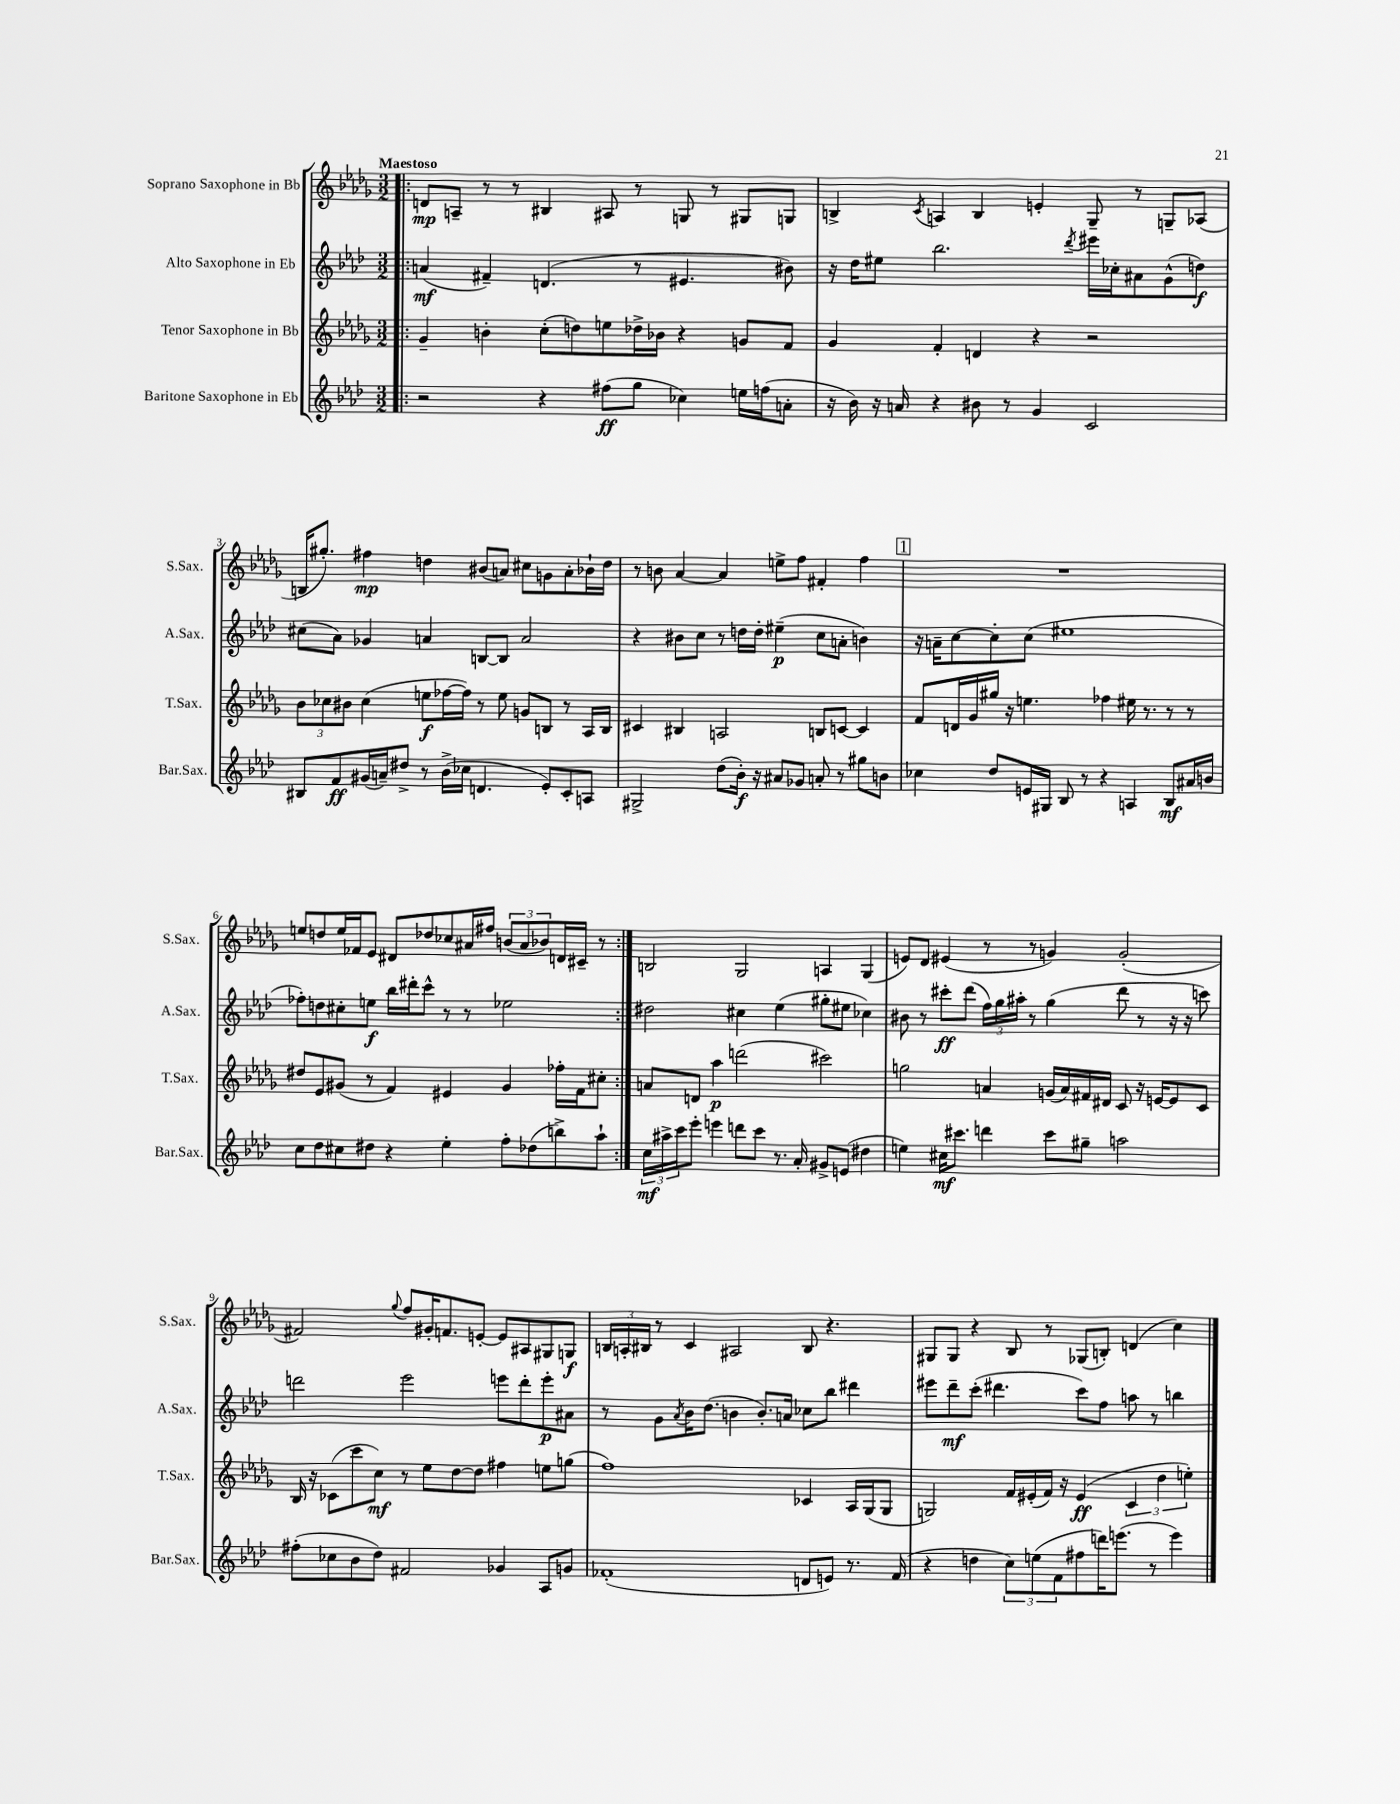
<<
\new StaffGroup <<
\new Staff = "s0" \with { instrumentName = "Soprano Saxophone in Bb" shortInstrumentName = "S.Sax." } {
    \clef treble \key des \major \numericTimeSignature \time 3/2 \tempo "Maestoso"
    \repeat volta 2 { \bar ".|:" d'8\mp a8-- r8 r8 bis4 ais8 r8 g8 r8 gis8 g8 |
    b4-> \acciaccatura { c'8 } a4 b4 e'4-. ges8-- r8 g8-- aes8( |
    b16 gis''8.-.) fis''4\mp d''4 bis'8( a'8) cis''8 g'8 a'8-. bes'16-! d''16 |
    r8 b'8 aes'4~ aes'4 e''8-> f''8 fis'4-. f''4 |
    \mark \markup { \box "1" } R1. |
    e''8 d''8 e''16 fes'16 ees'8 dis'8 des''8 ces''8 ais'16 fis''16 \tuplet 3/2 { b'8( ais'8 bes'8) } d'16 cis'16-- r8 | }
    b2 ges2 a4 ges4( |
    e'8) des'8 eis'4( r8 r8 g'4) g'2-.( |
    fis'2) \appoggiatura { ges''8 } f''8 gis'16-. f'8. e'8~-. e'8 ais8 gis8 g8\f |
    \tuplet 3/2 { b16 a16-. bis16 } r8 c'4 ais2 bis8 r4. |
    gis8 gis8 r4 bes8 r8 ges8( b8-.) d'4( c''4) \bar "|." |
}
\new Staff = "s1" \with { instrumentName = "Alto Saxophone in Eb" shortInstrumentName = "A.Sax." } {
    \clef treble \key aes \major \numericTimeSignature \time 3/2
    \repeat volta 2 { \bar ".|:" a'4\mf( fis'4--) d'4.( r8 eis'4. bis'8) |
    r16 des''16 eis''8 bes''2. \acciaccatura { des'''8 } eis'''16 ces''16-. ais'8 g'8-^( d''8\f) |
    cis''8( aes'8) ges'4 a'4 b8~ b8 a'2 |
    r4 bis'8 c''8 r8 d''16 d''16-. eis''4--\p( c''8 a'8-. b'4) |
    \mark \markup { \box "1" } r16 a'16-- c''8~ c''8-. c''8( eis''1 |
    fes''8-.) d''8 cis''8-. e''8\f bes''16 dis'''16-. c'''8-^ r8 r8 ees''2 | }
    dis''2 cis''4 ees''4( gis''8-. eis''8 ces''4) |
    bis'8 r8 cis'''8-.\ff des'''8( \tuplet 3/2 { f''16) g''16 ais''16-. } r8 g''4( des'''8 r8 r16 r16 c'''8) |
    d'''2 ees'''2 e'''8 d'''8-. e'''8-.\p ais'8 |
    r8 g'8 \acciaccatura { aes'8 } bes'16 des''8.( b'4 b'8.-.) a'16 ces''8 bes''8 dis'''4 |
    eis'''8 des'''8--\mf c'''8-.( dis'''4. c'''8) f''8 a''8 r8 b''4 \bar "|." |
}
\new Staff = "s2" \with { instrumentName = "Tenor Saxophone in Bb" shortInstrumentName = "T.Sax." } {
    \clef treble \key des \major \numericTimeSignature \time 3/2
    \repeat volta 2 { \bar ".|:" ges'4-- b'4-. c''8-.( d''8) e''8 des''16-> bes'16 r4 g'8 f'8 |
    ges'4 f'4-. d'4 r4 r2 |
    \tuplet 3/2 { bes'8 ces''8 bis'8 } ces''4( e''8\f fes''16~ fes''16) r8 e''8 g'8 b8 r8 aes16 b16 |
    cis'4 bis4 a2 b8 c'8~ c'4 |
    \mark \markup { \box "1" } f'8 d'16 ges'16 gis''16 r16 e''4. fes''4 eis''16 r8. r8 r8 |
    dis''8 ees'8 gis'8( r8 f'4) eis'4 gis'4 fes''16-. f'16 cis''8-. | }
    a'8 d'8 aes''4\p d'''2( cis'''2) |
    g''2 a'4 g'16( a'16) fis'16 dis'16 c'8 r16 e'16~ e'8 c'8 |
    bes16 r16 ces'8( c'''8 c''8\mf) r8 ees''8 des''8~ des''8 fis''4 e''8 g''8( |
    f''1) ces'4 aes16 ges16( ges8 |
    g2) f'16 eis'16-.( f'16) r16 eis'4\ff( \tuplet 3/2 { c'4 des''4 e''4-.) } \bar "|." |
}
\new Staff = "s3" \with { instrumentName = "Baritone Saxophone in Eb" shortInstrumentName = "Bar.Sax." } {
    \clef treble \key aes \major \numericTimeSignature \time 3/2
    \repeat volta 2 { \bar ".|:" r2 r4 fis''8\ff( g''8 ces''4) e''16 f''16( a'8-. |
    r16 bes'16) r16 a'16 r4 bis'8 r8 g'4 c'2 |
    bis8 f'8\ff gis'16( a'16--) dis''8-> r8 bes'16->( ces''16 d'4. ees'8-.) c'8-. a8 |
    gis2-> des''8( bes'16-.\f) r16 ais'8 ges'8 a'8-. r8 gis''8 b'8 |
    \mark \markup { \box "1" } ces''4 des''8 e'16 gis16 bes8 r8 r4 a4 bes8\mf ais'16 b'16 |
    c''8 des''8 cis''8 dis''8 r4 ees''4-. f''8-. des''8( b''8->) aes''8-! | }
    \tuplet 3/2 { c''16\mf ais''16-> c'''16 } ees'''8-. e'''4 d'''8 c'''8 r8. aes'16-. gis'8-> e'8( dis''4 |
    e''4) cis''16\mf cis'''8. d'''4 cis'''8 gis''8-- a''2 |
    fis''8-.( ces''8 bes'8 des''8) fis'2 ges'4 aes8 g'8 |
    fes'1-.( d'8 e'8) r8. fes'16( |
    r4 d''4 \tuplet 3/2 { c''8) e''8( f'8 } fis''8 d'''16) e'''8.( r8 e'''4) \bar "|." |
}
>>
>>
